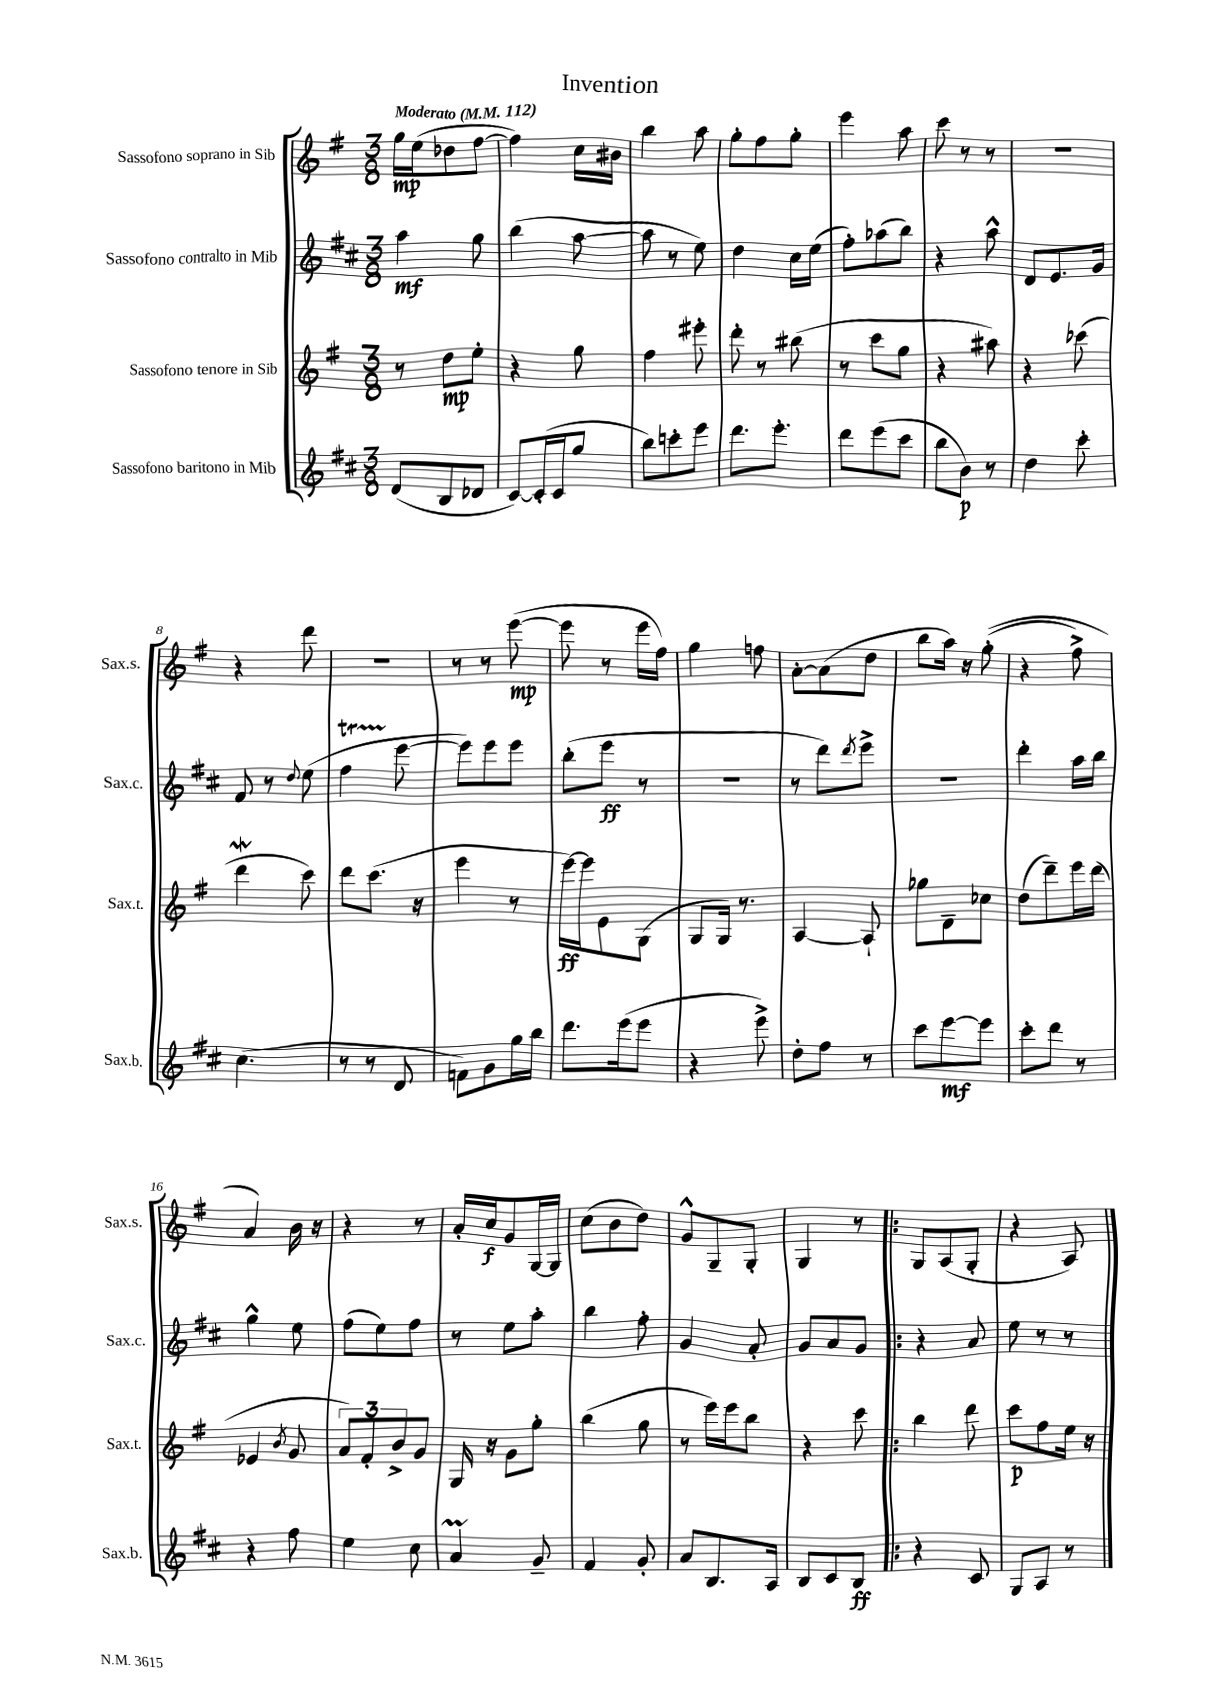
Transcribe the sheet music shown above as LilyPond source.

\header { title = "Invention" }
<<
\new StaffGroup <<
\new Staff = "s0" \with { instrumentName = "Sassofono soprano in Sib" shortInstrumentName = "Sax.s." } {
    \clef treble \key g \major \numericTimeSignature \time 3/8 \tempo "Moderato" 4 = 112
    g''16\mp e''16( des''8 fis''8~ |
    fis''4) c''16 bis'16 |
    b''4 a''8 |
    g''8-. fis''8 g''8-. |
    e'''4 a''8 |
    c'''8 r8 r8 |
    R4. |
    r4 d'''8 |
    R4. |
    r8 r8 e'''8~\mp( |
    e'''8 r8 e'''16 fis''16) |
    g''4 f''8 |
    a'8~-. a'8( d''8 |
    b''8 a''16) r16 g''8-.(\( |
    r4 fis''8->) |
    a'4\) b'16 r16 |
    r4 r8 |
    a'16-. c''16\f g'8 g16~ g16 |
    c''8( b'8 d''8) |
    g'8-^ g8-- g8-. |
    g4 r8 |
    \bar ".|:" g8 a8( g8-. |
    r4 a8) \bar "|." |
}
\new Staff = "s1" \with { instrumentName = "Sassofono contralto in Mib" shortInstrumentName = "Sax.c." } {
    \clef treble \key d \major \numericTimeSignature \time 3/8
    a''4\mf g''8 |
    b''4( a''8~ |
    a''8 r8 e''8) |
    d''4 cis''16 e''16( |
    fis''8-.) aes''8( b''8) |
    r4 a''8-^ |
    d'8 e'8. g'16 |
    fis'8 r8 \appoggiatura { d''8 } e''8( |
    fis''4\startTrillSpan e'''8~\stopTrillSpan |
    e'''8) e'''8 e'''8 |
    b''8-.( e'''8\ff r8 |
    R4. |
    r8 d'''8) \acciaccatura { d'''8 } e'''8-> |
    R4. |
    d'''4-. a''16 b''16 |
    g''4-^ e''8 |
    fis''8( e''8) fis''8 |
    r8 e''8 a''8-. |
    b''4 fis''8-. |
    g'4 a'8-. |
    g'8 a'8 g'8 |
    \bar ".|:" r4 a'8 |
    e''8 r8 r8 \bar "|." |
}
\new Staff = "s2" \with { instrumentName = "Sassofono tenore in Sib" shortInstrumentName = "Sax.t." } {
    \clef treble \key g \major \numericTimeSignature \time 3/8
    r8 d''8\mp e''8-. |
    r4 g''8 |
    fis''4 eis'''8-. |
    d'''8-. r8 bis''8( |
    r8 c'''8 g''8 |
    r4 ais''8) |
    r4 ces'''8( |
    d'''4\mordent c'''8) |
    d'''8 c'''8.( r16 |
    e'''4 r8 |
    e'''16~\ff) e'''16 e'8 g8( |
    g8 g16) r8. |
    a4~ a8-! |
    ges''8 d'8-- ces''8 |
    d''8( d'''8--) e'''16 d'''16( |
    ees'4 \acciaccatura { b'8 } g'8 |
    \tuplet 3/2 { a'8) fis'8-. b'8-> } g'8 |
    g16 r16 g'8 g''8-. |
    b''4( g''8 |
    r8 e'''16) e'''16 b''8 |
    r4 c'''8 |
    \bar ".|:" b''4 d'''8 |
    c'''8\p fis''8 e''16 r16 \bar "|." |
}
\new Staff = "s3" \with { instrumentName = "Sassofono baritono in Mib" shortInstrumentName = "Sax.b." } {
    \clef treble \key d \major \numericTimeSignature \time 3/8
    d'8( b8 des'8 |
    cis'8~) cis'16-.( cis'16 g''8 |
    b''8) c'''8-. e'''8 |
    d'''8. e'''8.-. |
    d'''8 e'''8( cis'''8 |
    b''8 b'8\p) r8 |
    d''4 cis'''8-. |
    cis''4.( |
    r8 r8 d'8 |
    f'8) g'8 g''16 b''16 |
    d'''8. e'''16( e'''8 |
    r4 e'''8->) |
    d''8-. fis''8 r8 |
    cis'''8 e'''8~\mf e'''8 |
    cis'''8-. d'''8 r8 |
    r4 fis''8 |
    e''4 cis''8 |
    a'4\prall g'8-- |
    fis'4 g'8-. |
    a'8 b8. a16 |
    b8 cis'8 b8\ff |
    \bar ".|:" r4 cis'8 |
    g8 a8 r8 \bar "|." |
}
>>
>>
